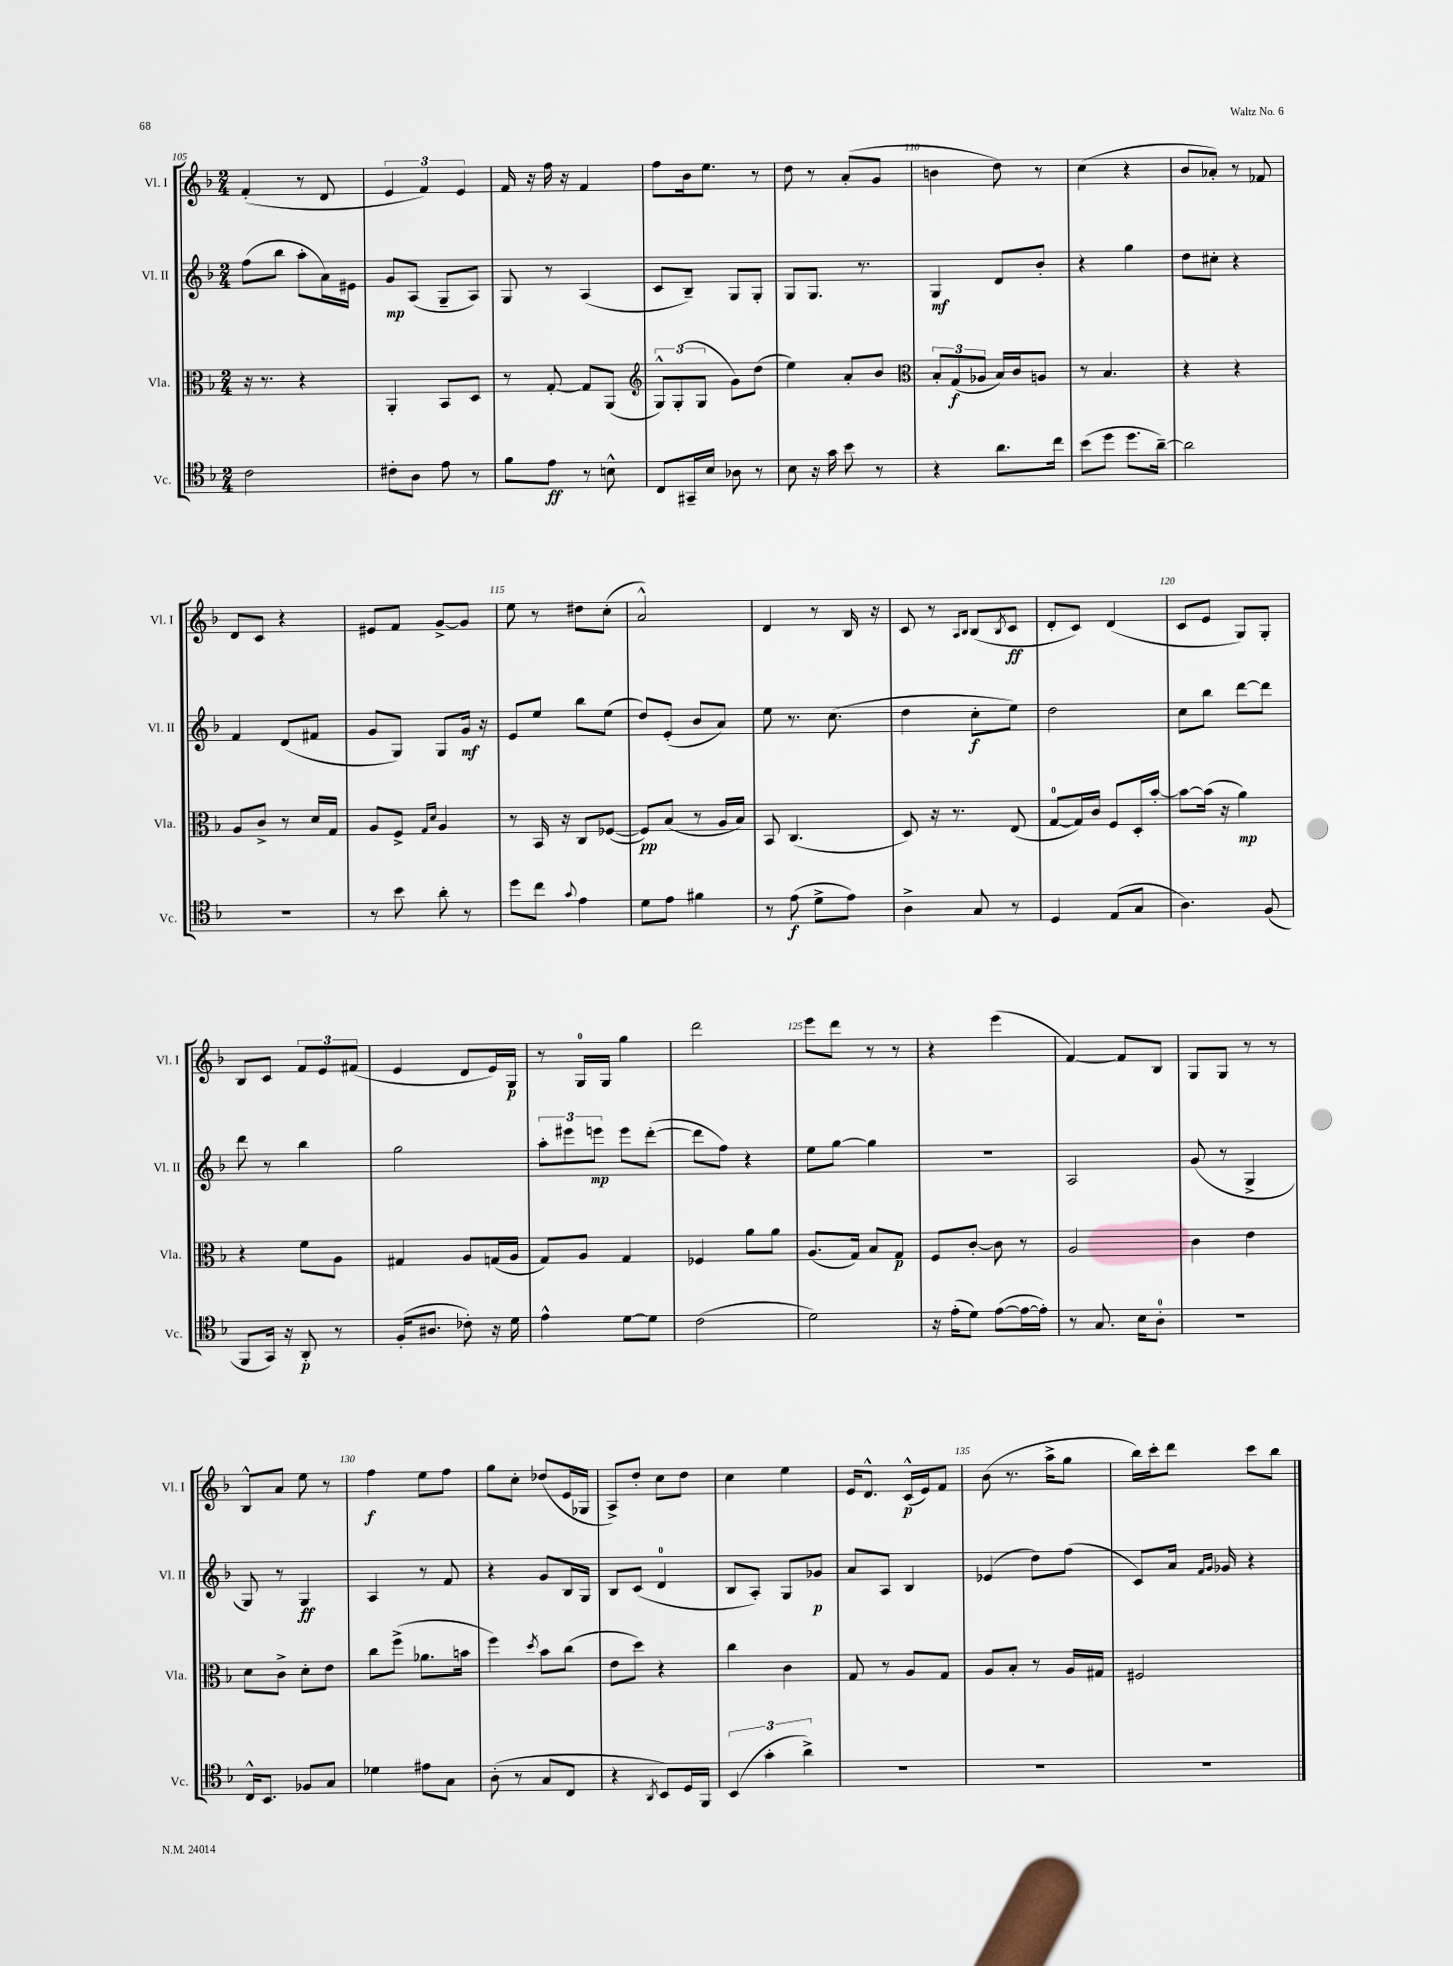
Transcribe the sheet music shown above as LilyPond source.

<<
\new StaffGroup <<
\new Staff = "s0" \with { instrumentName = "Vl. I" shortInstrumentName = "Vl. I" } {
    \clef treble \key f \major \numericTimeSignature \time 2/4
    f'4-.( r8 d'8 |
    \tuplet 3/2 { e'4 f'4) e'4 } |
    f'16 r16 f''16 r16 f'4 |
    f''8 bes'16 e''8. r8 |
    d''8 r8 a'8-.( g'8 |
    b'4 d''8) r8 |
    c''4( r4 |
    bes'8 aes'8-.) r8 fes'8 |
    d'8 c'8 r4 |
    eis'8 f'8 g'8~-> g'8 |
    e''8 r8 dis''8 c''8-.( |
    a'2-^) |
    d'4 r8 bes16 r16 |
    c'8 r8 \grace { a16 bes16 } bes8( \acciaccatura { bes8 } c'8\ff |
    d'8-. c'8) d'4( |
    c'8 e'8 g8) g8-. |
    bes8 c'8 \tuplet 3/2 { f'8 e'8 fis'8( } |
    e'4 d'8 e'16) g16\p |
    r8 g16-0 g16 g''4 |
    d'''2 |
    e'''8 d'''8 r8 r8 |
    r4 e'''4( |
    f'4~) f'8 bes8 |
    g8 g8 r8 r8 |
    bes8-^ a'8 e''8 r8 |
    f''4\f e''8 f''8 |
    g''8 c''8-. des''8( e'16 ges16 |
    a8->) d''8-. c''8 d''8 |
    c''4 e''4 |
    e'16 d'8.-^ c'16-^\p( e'16) f'8 |
    bes'8( r8. a''16-> g''8 |
    bes''16) c'''16-. d'''8 c'''8 bes''8 \bar "|." |
}
\new Staff = "s1" \with { instrumentName = "Vl. II" shortInstrumentName = "Vl. II" } {
    \clef treble \key f \major \numericTimeSignature \time 2/4
    f''8( bes''8 a''8-. a'16) eis'16 |
    g'8\mp a8( g8-- a8) |
    g8 r8 a4( |
    c'8 bes8--) g8 g8-. |
    g8 g8. r8. |
    g4\mf d'8 bes'8-. |
    r4 g''4 |
    d''8 cis''8-. r4 |
    f'4 d'8( fis'8 |
    g'8 g8) g8 g'16\mf r16 |
    e'8 e''8 bes''8 e''8( |
    d''8) e'8-.( bes'8 a'8) |
    e''8 r8. c''8.( |
    d''4 c''8-.\f e''8) |
    d''2 |
    c''8 bes''8 d'''8~ d'''8 |
    d'''8 r8 bes''4 |
    g''2 |
    \tuplet 3/2 { a''8-. eis'''8 e'''8\mp } e'''8 d'''8~-.( |
    d'''8 f''8) r4 |
    e''8 g''8~ g''4 |
    R2 |
    a2 |
    g'8( r8 g4-> |
    g8) r8 g4\ff |
    a4 r8 f'8 |
    r4 g'8 bes16 g16 |
    bes8 c'8( d'4-0 |
    bes8 a8-.) g8 ges'8\p |
    a'8 a8 bes4 |
    ees'4( d''8) f''8( |
    c'8) a'16 \grace { f'16 g'16 } ges'16 r4 \bar "|." |
}
\new Staff = "s2" \with { instrumentName = "Vla." shortInstrumentName = "Vla." } {
    \clef alto \key f \major \numericTimeSignature \time 2/4
    r16 r8. r4 |
    a,4-. bes,8 d8 |
    r8 g8~-. g8 a,8( |
    \clef treble \tuplet 3/2 { g8-^) g8-.( g8 } g'8) d''8( |
    e''4) a'8-. bes'8 |
    \clef alto \tuplet 3/2 { bes8-. g8\f( aes8 } bes16) c'16 a8 |
    r8 bes4. |
    r4 r4 |
    a8 c'8-> r8 d'16 g16 |
    a8 f8-> \grace { g16 d'16 } a4 |
    r8 bes,16 r16 c8 fes8~( |
    fes8\pp) bes8( r8 a16 bes16) |
    bes,8 c4.( |
    d8) r16 r8. e8( |
    g8-0~ g16) c'16 f8 d16-. bes'16~-. |
    bes'8~ bes'16( r16 a'4\mp) |
    r4 f'8 a8 |
    gis4 a8 g16( a16 |
    g8) a8 g4 |
    fes4 a'8 a'8 |
    a8.( g16) bes8 g8\p |
    f8 c'8~-. c'8 r8 |
    a2 |
    c'4 e'4 |
    d'8 c'8-> d'8-. e'8 |
    c''8 f''8->( aes'8. b'16 |
    f''4) \acciaccatura { d''8 } bes'8 c''8( |
    e'8 d''8) r4 |
    c''4 c'4 |
    g8 r8 a8 g8 |
    a8 bes8-. r8 a16 gis16 |
    fis2 \bar "|." |
}
\new Staff = "s3" \with { instrumentName = "Vc." shortInstrumentName = "Vc." } {
    \clef tenor \key f \major \numericTimeSignature \time 2/4
    c'2 |
    cis'8-. a8 e'8 r8 |
    f'8 e'8\ff r8 b8-^ |
    c8 gis,16-- bes16 aes8 r8 |
    bes8 r16 g'16 bes'8 r8 |
    r4 a'8. c''16 |
    bes'8( d''8 d''8. a'16~--) |
    a'2 |
    R2 |
    r8 bes'8 a'8-. r8 |
    d''8 c''8 \appoggiatura { g'8 } e'4 |
    d'8 e'8 fis'4 |
    r8 e'8\f( d'8-> e'8) |
    a4-> g8 r8 |
    d4 e8( g8 |
    a4.) f8( |
    f,8 g,16) r16 a,8-.\p r8 |
    f16-.( ais8. ces'8-.) r16 d'16 |
    e'4-^ d'8~ d'8 |
    c'2( |
    d'2) |
    r16 e'16-.( d'8) e'8~( e'16~ e'16-.) |
    r8 g8. bes16 a8-0-. |
    r2 |
    c16-^ bes,8. fes8 g8 |
    des'4 eis'8 g8 |
    a8-.( r8 g8 c8 |
    r4 \acciaccatura { a,8 } bes,8) d16 f,16 |
    \tuplet 3/2 { bes,4( g'4-. a'4->) } |
    R2 |
    R2 |
    R2 \bar "|." |
}
>>
>>
\layout { \context { \Score currentBarNumber = #105 \override BarNumber.break-visibility = ##(#f #t #t) barNumberVisibility = #(every-nth-bar-number-visible 5) } }
